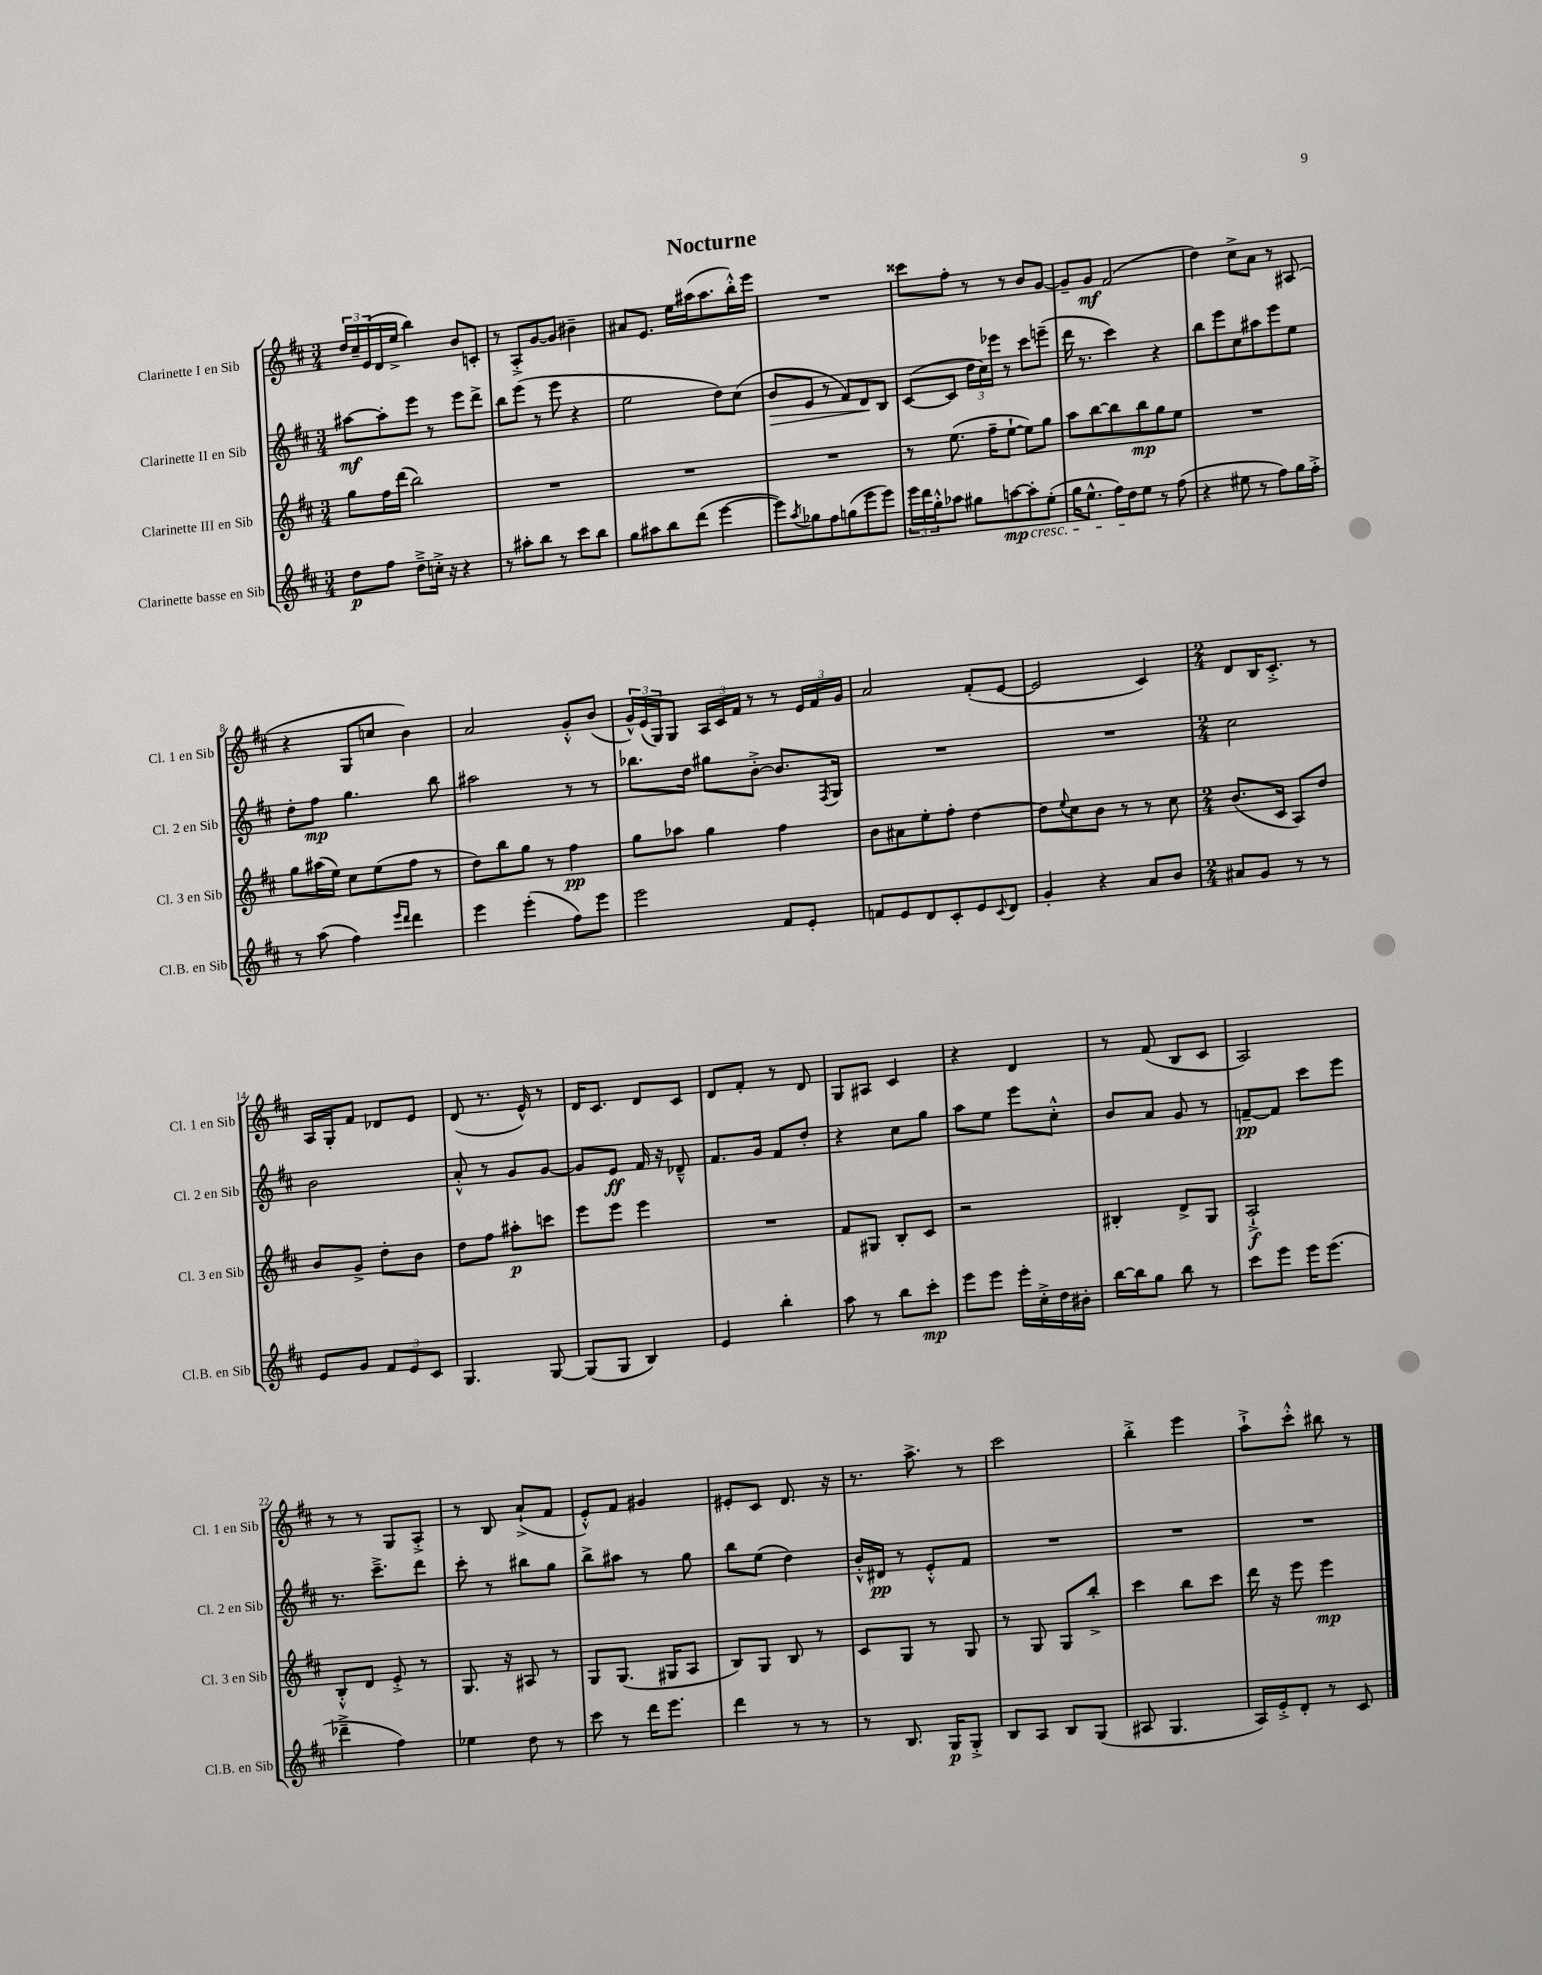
\header { title = "Nocturne" }
<<
\new StaffGroup <<
\new Staff = "s0" \with { instrumentName = "Clarinette I en Sib" shortInstrumentName = "Cl. 1 en Sib" } {
    \clef treble \key d \major \numericTimeSignature \time 3/4
    \tuplet 3/2 { d''16 cis''16-- e'16( } d'16 e''16-> b''4) b'8 c'8-. |
    r8 a8-.-> g'8~ g'8 bis'4-- |
    ais'8 e'8. e''16 ais''16( ais''8. b''16-.-^) e'''16 |
    R2. |
    cisis'''8 fis''8-. r8 r8 b'8 g'8~ |
    g'8-- g'8\mf fis'2( |
    d''4) cis''8-> a'8 r8 ais8( |
    r4 g8 c''8 b'4) |
    a'2 g'8-.-^ b'8( |
    \tuplet 3/2 { g'16-^) e'16( g16) } g8 \tuplet 3/2 { a16 cis'16 fis'16 } r8 r8 \tuplet 3/2 { e'16 fis'16 g'16 } |
    a'2 fis'8-.( e'8~ |
    e'2 cis'4) |
    \numericTimeSignature \time 2/4 d'8 b16 cis'8.-.-> r8 |
    a16 g16-. fis'8 des'8 e'8 |
    d'8( r8. e'16-^) r8 |
    d'16 cis'8. d'8 cis'8 |
    d'8 fis'8-. r8 d'8 |
    g8 ais8 cis'4 |
    r4 d'4 |
    r8 fis'8( b8 cis'8 |
    a2) |
    r8 r8 g8 a8-.-> |
    r8 b8 a'8-!->( fis'8 |
    e'8-.-^) fis'8 gis'4 |
    eis'8-. cis'8 d'8. r16 |
    r8. a''8.-> r8 |
    cis'''2 |
    b''4-.-> e'''4 |
    a''8-!-> cis'''8-.-^ bis''8 r8 \bar "|." |
}
\new Staff = "s1" \with { instrumentName = "Clarinette II en Sib" shortInstrumentName = "Cl. 2 en Sib" } {
    \clef treble \key d \major \numericTimeSignature \time 3/4
    ais''8~\mf ais''8-. e'''8 r8 e'''8 d'''8-> |
    b''8 e'''8( r8 e'''8 r4 |
    e''2 d''8) cis''8( |
    b'8\> e'8 r8 fis'8) d'8\! b8 |
    cis'8~( cis'8 \tuplet 3/2 { d''16 cis''16) ees'''16 } r8 cis'''8 e'''8--( |
    d'''16 r8. cis'''4) r4 |
    b''8 e'''8 cis''8 ais''8 e'''8 e''8 |
    d''8-. fis''8\mp g''4. b''8 |
    ais''2 r8 r8 |
    bes''8. d''16 gis''8 b'8~-.-> b'8. \acciaccatura { fis8 } g16 |
    R2. |
    R2. |
    \numericTimeSignature \time 2/4 cis''2 |
    b'2 |
    a'8-.-^ r8 g'8 g'8~ |
    g'8 e'8\ff fis'16 r16 des'8---^ |
    fis'8. g'16 fis'8 d''8-. |
    r4 cis''8 g''8 |
    a''8 e''8 e'''8 cis''8-.-^ |
    b'8 a'8 g'8 r8 |
    f'8~--\pp f'8 cis'''8 e'''8 |
    r8. cis'''8.---> d'''8 |
    cis'''8-. r8 bis''8 g''8 |
    b''8-> ais''8 r8 g''8 |
    b''8 e''8( d''4) |
    b'16-.-^ dis'16\pp r8 e'8-.-^ fis'8 |
    R2 |
    R2 |
    R2 \bar "|." |
}
\new Staff = "s2" \with { instrumentName = "Clarinette III en Sib" shortInstrumentName = "Cl. 3 en Sib" } {
    \clef treble \key d \major \numericTimeSignature \time 3/4
    g''8 fis''16 d'''16( b''2) |
    R2. |
    R2. |
    R2. |
    r8 e''8.( fis''16-- e''8~-! e''8) g''8 |
    a''8 b''8~ b''8 b''8\mp g''8 e''8 |
    R2. |
    g''8 ais''16( e''16) cis''8 e''8( fis''8 r8 |
    d''8) b''8 g''8 r8 fis''4\pp |
    g''8 aes''8 g''4 fis''4 |
    b'8 ais'8 e''8-. fis''8-. d''4~ |
    d''8 \appoggiatura { e''8 } cis''8 b'8 r8 r8 cis''8 |
    \numericTimeSignature \time 2/4 b'8.( cis'16 a8) d''8 |
    b'8 g'8-> d''8-. b'8 |
    d''8 fis''8 ais''8-.\p c'''8 |
    e'''8 e'''8 e'''4 |
    R2 |
    fis'8 gis8 b8-. cis'8 |
    r2 |
    bis4-. d'8-> g8 |
    a2-!->\f |
    b8-.-^ d'8 e'8-.-> r8 |
    g8. r16 ais8 r8 |
    g8 g8.( gis16 a8 |
    b8) g8 b8 r8 |
    cis'8 g8 r8 g8 |
    r8 g8 g8 b''8-.-> |
    cis'''4 b''8 cis'''8 |
    d'''16 r16 e'''8 e'''4\mp \bar "|." |
}
\new Staff = "s3" \with { instrumentName = "Clarinette basse en Sib" shortInstrumentName = "Cl.B. en Sib" } {
    \clef treble \key d \major \numericTimeSignature \time 3/4
    d''8\p fis''8 d''8---> c''16-.-> r16 r4 |
    r8 ais''8-. b''8 r8 cis'''8 b''8 |
    g''8 ais''8 b''8 d'''8( e'''4~ |
    e'''8) \acciaccatura { a''8 } ges''8 fis''8 g''8( e'''8 e'''8) |
    \tuplet 3/2 { e'''16 d'''16 g''16-.-^ } aes''8 gis''8 a''8~\mp a''8-.\cresc e''8-.( |
    g''16 e''8.-^ fis''16) d''16\! e''8 r8 fis''8( |
    r4 eis''8 r8 fis''8) g''16 fis''16-.-> |
    r8 a''8( fis''4) \grace { e'''16 d'''16 } d'''4 |
    e'''4 e'''4-.( fis''8) e'''8 |
    e'''2 fis'8 e'8-. |
    f'8 e'8 d'8 cis'8-. e'8 \appoggiatura { cis'8 } d'8 |
    g'4-. r4 a'8 b'8 |
    \numericTimeSignature \time 2/4 ais'8 g'8 r8 r8 |
    e'8 g'8 \tuplet 3/2 { fis'8 e'8 cis'8 } |
    g4. g8~ |
    g8( g8 b4) |
    e'4 b''4-. |
    a''8 r8 b''8 cis'''8-.\mp |
    e'''8 e'''8 e'''16-. cis''16-.-> d''16 bis'16-. |
    b''16~ b''16 g''8 b''8 r8 |
    cis'''8 e'''8 e'''16 e'''8.( |
    des'''4---> fis''4) |
    ees''4 d''8 r8 |
    cis'''8 r8 d'''16 e'''8. |
    d'''4 r8 r8 |
    r8 b8. g16\p g8-.-> |
    b8 a8 b8 g8( |
    ais8 g4. |
    a16) e'16-.-> d'8-. r8 cis'8 \bar "|." |
}
>>
>>
